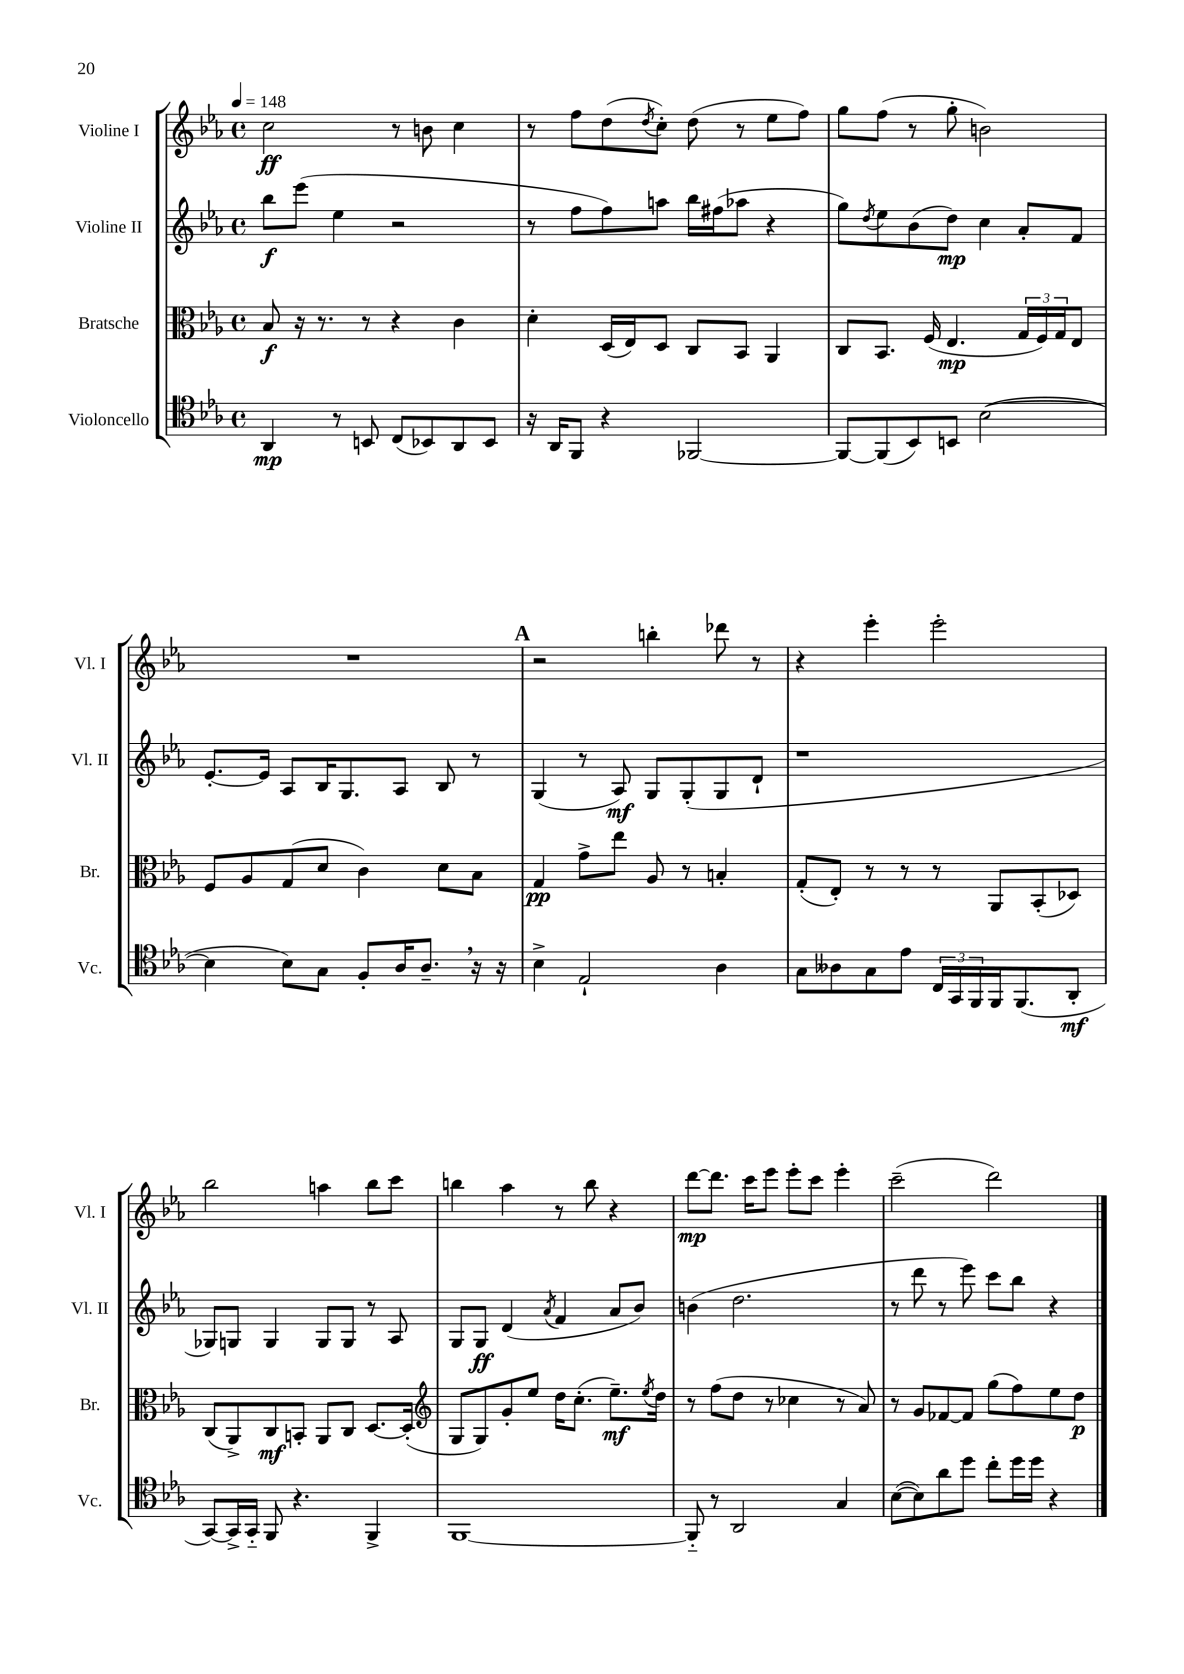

**kern	**dynam	**kern	**dynam	**kern	**dynam	**kern	**dynam
*part4	*part4	*part3	*part3	*part2	*part2	*part1	*part1
*staff4	*staff4	*staff3	*staff3	*staff2	*staff2	*staff1	*staff1
*I"Violoncello	*	*I"Bratsche	*	*I"Violine II	*	*I"Violine I	*
*I'Vc.	*	*I'Br.	*	*I'Vl. II	*	*I'Vl. I	*
*clefC4	*	*clefC3	*	*clefG2	*	*clefG2	*
*k[b-e-a-]	*	*k[b-e-a-]	*	*k[b-e-a-]	*	*k[b-e-a-]	*
*M4/4	*	*M4/4	*	*M4/4	*	*M4/4	*
*met(c)	*	*met(c)	*	*met(c)	*	*met(c)	*
*MM148	*	*MM148	*	*MM148	*	*MM148	*
=1	=1	=1	=1	=1	=1	=1	=1
4AA-/	mp	8B-/	f	8bb-\L	f	2cc\	ff
.	.	16r	.	(8eee-\J	.	.	.
.	.	8.r	.	.	.	.	.
8r	.	.	.	4ee-\	.	.	.
8BBn/	.	8r	.	.	.	.	.
(8C/L	.	4r	.	2r	.	8r	.
8BB-X/)	.	.	.	.	.	8bn\	.
8AA-/	.	4c\	.	.	.	4cc\	.
8BB-/J	.	.	.	.	.	.	.
=2	=2	=2	=2	=2	=2	=2	=2
16r	.	4d'\	.	8r	.	8r	.
16AA-/KL	.	.	.	.	.	.	.
8FF/J	.	.	.	8ff\L	.	8ff\L	.
4r	.	(16D/LL	.	8ff\)	.	(8dd\	.
.	.	16E-/J)	.	.	.	.	.
.	.	.	.	.	.	8qdd/	.
.	.	8D/J	.	8aan\J	.	8cc'\J)	.
[2FF-X/	.	8C/L	.	16bb-\LL	.	(8dd\	.
.	.	.	.	(16ff#X\J	.	.	.
.	.	8BB-/J	.	8aa-X\J	.	8r	.
.	.	4AA-/	.	4r	.	8ee-\L	.
.	.	.	.	.	.	8ff\J)	.
=3	=3	=3	=3	=3	=3	=3	=3
8FF-/L_	.	8C/L	.	8gg\L)	.	8gg\L	.
.	.	.	.	8qdd/	.	.	.
(8FF-/]	.	8.BB-/J	.	8ee-\	.	(8ff\J	.
8BB-/)	.	.	.	(8b-\	.	8r	.
.	.	(16F/	.	.	.	.	.
8BBn/J	.	4.E-/	mp	8dd\J)	mp	8gg'\	.
([2B-\	.	.	.	4cc\	.	2bn\)	.
.	.	24G/LL	.	8a-'/L	.	.	.
.	.	24F/)	.	.	.	.	.
.	.	24G/J	.	.	.	.	.
.	.	8E-/J	.	8f/J	.	.	.
!!LO:LB:g=z
=4	=4	=4	=4	=4	=4	=4	=4
4B-\]	.	8F/L	.	[8.e-'/L	.	1r	.
.	.	8A-/	.	.	.	.	.
.	.	.	.	16e-/Jk]	.	.	.
8B-\L)	.	(8G/	.	8A-/L	.	.	.
8G\J	.	8d/J	.	16B-/K	.	.	.
.	.	.	.	8.G/	.	.	.
8F'/L	.	4c\)	.	.	.	.	.
16A-/K	.	.	.	8A-/J	.	.	.
8.A-~,/J	.	.	.	.	.	.	.
.	.	8d\L	.	8B-/	.	.	.
16r	.	8B-\J	.	8r	.	.	.
16r	.	.	.	.	.	.	.
!!LO:REH:place=s1:t=A
=5	=5	=5	=5	=5	=5	=5	=5
4B-^\	.	4G/	pp	(4G/	.	2r	.
2E-`/	.	8g^\L	.	8r	.	.	.
.	.	8ee-\J	.	8A-/)	mf	.	.
.	.	8A-/	.	8G/L	.	4bbn'\	.
.	.	8r	.	(8G'/	.	.	.
4A-\	.	4Bn'/	.	8G/	.	8ddd-X\	.
.	.	.	.	8d`/J	.	8r	.
=6	=6	=6	=6	=6	=6	=6	=6
8G\L	.	(8G'/L	.	1r	.	4r	.
8A--X\	.	8E-'/J)	.	.	.	.	.
8G\	.	8r	.	.	.	4eee-'\	.
8e-\J	.	8r	.	.	.	.	.
24C/LL	.	8r	.	.	.	2eee-'\	.
24GG/	.	.	.	.	.	.	.
24FF/	.	.	.	.	.	.	.
16FF/J	.	8AA-/L	.	.	.	.	.
(8.FF/	.	.	.	.	.	.	.
.	.	(8BB-'/	.	.	.	.	.
8AA-'/J	mf	8D-X/J)	.	.	.	.	.
!!LO:LB:g=z
=7	=7	=7	=7	=7	=7	=7	=7
[8GG/L)	.	(8C/L	.	8G-X/L)	.	2bb-\	.
16GG^/L]	.	8AA-^/)	.	8Gn/J	.	.	.
16GG/JJ	.	.	.	.	.	.	.
8FF/	.	8C/	mf	4G/	.	.	.
4.r	.	8BBn'/J	.	.	.	.	.
.	.	8AA-/L	.	8G/L	.	4aan\	.
.	.	8C/J	.	8G/J	.	.	.
4FF^/	.	[8.D/L	.	8r	.	8bb-\L	.
.	.	.	.	8A-/	.	8ccc\J	.
.	.	(16D'/Jk]	.	.	.	.	.
=8	=8	=8	=8	=8	=8	=8	=8
*	*	*clefG2	*	*	*	*	*
[1FF	.	8G/L	.	8G/L	.	4bbn\	.
.	.	8G/)	.	8G/J	ff	.	.
.	.	8g'/	.	(4d/	.	4aa-\	.
.	.	8ee-/J	.	.	.	.	.
.	.	.	.	8qa-/	.	.	.
.	.	16dd\KL	.	4f/	.	8r	.
.	.	(8.cc'\J	.	.	.	.	.
.	.	.	.	.	.	8bb\	.
.	.	8.ee-~\L)	mf	8a-/L	.	4r	.
.	.	.	.	8b-/J)	.	.	.
.	.	8qee-/	.	.	.	.	.
.	.	16dd\Jk	.	.	.	.	.
=9	=9	=9	=9	=9	=9	=9	=9
8FF/]	.	8r	.	(4bn\	.	[8ddd\L	mp
8r	.	(8ff\L	.	.	.	8.ddd\J]	.
2AA-/	.	8dd\J	.	2.dd\	.	.	.
.	.	.	.	.	.	16ccc\KL	.
.	.	8r	.	.	.	8eee-\J	.
.	.	4cc-X\	.	.	.	8eee-'\L	.
.	.	.	.	.	.	8ccc\J	.
4G/	.	8r	.	.	.	4eee-'\	.
.	.	8a-/)	.	.	.	.	.
=10	=10	=10	=10	=10	=10	=10	=10
([8B-\L	.	8r	.	8r	.	(2ccc~\	.
8B-\])	.	8g/L	.	8ddd\	.	.	.
8a-\	.	[8f-X/	.	8r	.	.	.
8dd\J	.	8f-/J]	.	8eee-\)	.	.	.
8cc'\L	.	(8gg\L	.	8ccc\L	.	2ddd\)	.
16dd\L	.	8ff\)	.	8bb-\J	.	.	.
16dd\JJ	.	.	.	.	.	.	.
4r	.	8ee-\	.	4r	.	.	.
.	.	8dd\J	p	.	.	.	.
==	==	==	==	==	==	==	==
*-	*-	*-	*-	*-	*-	*-	*-
